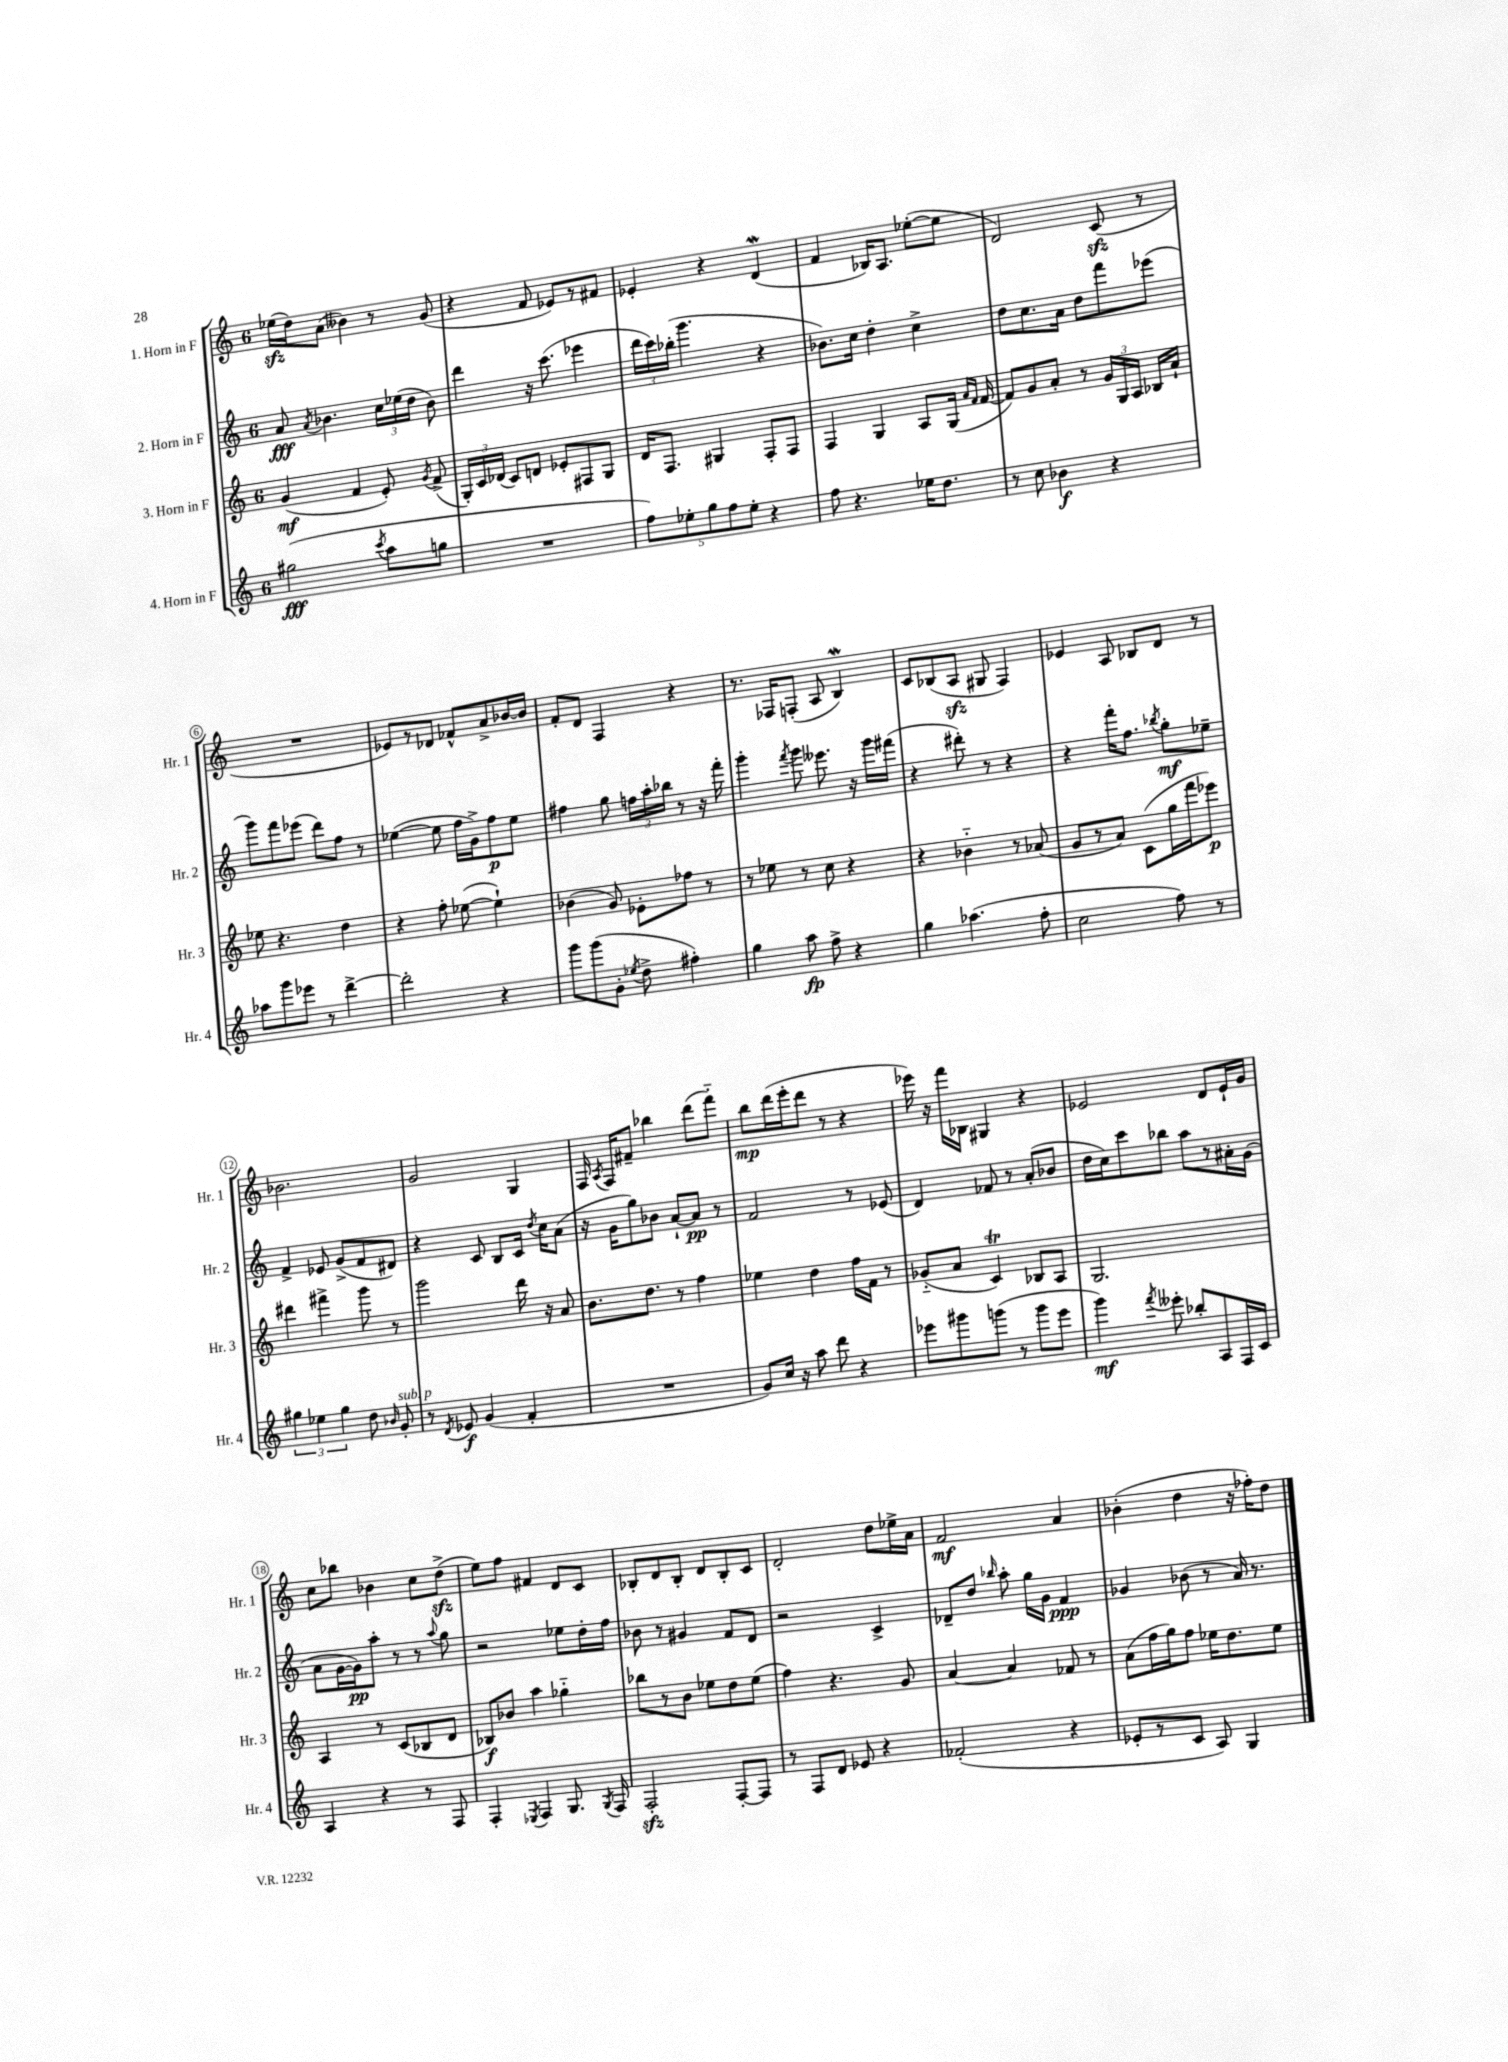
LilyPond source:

<<
\new StaffGroup <<
\new Staff = "s0" \with { instrumentName = "1. Horn in F" shortInstrumentName = "Hr. 1" } {
    \clef treble \key c \major \once \override Staff.TimeSignature.style = #'single-digit \time 6/8
    \autoBeamOff ees''16[\sfz( d''16) a'8]( beses'4) r8 g'8( |
    r4 f'8 ees'8[) r8 fis'8] |
    ees'4-. r4 d'4\mordent( |
    f'4 bes16[) a8.] ees''8[~-.( ees''8] |
    d'2) c'8\sfz( r8 |
    R2. |
    ees'8[) r8 des'8] fes'8[-^ a'8-> bes'16~ bes'16] |
    f'8[-. d'8] f4 r4 |
    r8. fes16[ f8]-.( a8 b4\mordent) |
    c'8[ bes8( a8]\sfz gis8 f4) |
    ees'4 a8 bes8[ d'8] r8 |
    bes'2. |
    g'2 g4 |
    f16 \acciaccatura { a8 } f16[ fis'8]-- bes''4 d'''8[( f'''8]-_) |
    b''8[\mp d'''16( e'''16-. d'''8] r8 r4 |
    ees'''16) r16 f'''16[ bes16] gis4 r4 |
    ees'2 d'8[ ees'16-! g'16] |
    c''8[ bes''8] bes'4 c''8[ d''8]->\sfz( |
    e''8[) f''8] fis'4 d'8[ c'8] |
    bes8[-. d'8 bes8]-. d'8[ bes8-. c'8] |
    d'2-. d''8[ ees''16-> a'16] |
    f'2\mf a'4 |
    bes'4-.( d''4 r16 fes''16[-.) d''8] \bar "|." |
}
\new Staff = "s1" \with { instrumentName = "2. Horn in F" shortInstrumentName = "Hr. 2" } {
    \clef treble \key c \major \once \override Staff.TimeSignature.style = #'single-digit \time 6/8
    \autoBeamOff a'8\fff \acciaccatura { a'8 } bes'4. \tuplet 3/2 { c''16[ ees''16( d''16] } bes'8) |
    d'''4 r16 c'''8.( ees'''4 |
    \tuplet 3/2 { d'''16[ c'''16) bes''16]-.( } g'''4. r4 |
    bes'8.[) c''16] d''4-. c''4-> |
    d''8[ c''8. a'16] d''8[ f'''8 ees'''8]( |
    g'''8[) f'''8 ees'''8]( d'''8[) f''8] r8 |
    ees''4~( ees''8 f''16[ g'16->) f''8\p ees''8] |
    fis''4 g''8 \tuplet 3/2 { f''16[ a''16-. bes''16] } r8 r16 f'''16-. |
    g'''4-. \acciaccatura { f'''8 } g'''8 eeses'''8. r16 g'''16[ fis'''16]( |
    r4 dis'''8-.) r8 r4 |
    r4 f'''16[-. f''8.] \acciaccatura { bes''8 } g''8[-.\mf ees''8]-- |
    f'4-> ees'8 g'8[->( f'8 dis'8]) |
    r4 c'8 b8[ c'16] \acciaccatura { d''8 } c''16[ a'8]( |
    r16 g'16[ g''8) bes'8] a'8[~-! a'8]\pp r8 |
    f'2 r8 ees'8( |
    d'4) fes'8 r8 a'8[-.( bes'8] |
    d''16[ c''16) c'''8 bes''8] a''8[ r8 ais'16-. g'16]( |
    a'8[ g'16~ g'16\pp) a''8]-. r8 r8 \appoggiatura { a''8 } g''8 |
    r2 ees''8[ d''16-. f''16] |
    bes'8 r8 gis'4 f'8[ d'8] |
    r2 c'4-> |
    des'8[-- d''8] \grace { bes''16 } a''8-. g''16[ g'16] f'4\ppp |
    ges'4 bes'8( r8 a'16) r8. \bar "|." |
}
\new Staff = "s2" \with { instrumentName = "3. Horn in F" shortInstrumentName = "Hr. 3" } {
    \clef treble \key c \major \once \override Staff.TimeSignature.style = #'single-digit \time 6/8
    \autoBeamOff g'4\mf( f'4 e'8-.) \acciaccatura { g'8 } f'8->( |
    \tuplet 3/2 { g16[-.) c'16 des'16]( } c'8[) d'8] ees'8[-. fis8 g8] |
    d'16[ f8.] gis4 f8[-. f8] |
    f4 g4 a8[ g16]( \grace { a'16[ f'16] } f'16~ |
    f'8[) g'8 a'8]-. r8 \tuplet 3/2 { g'16[ g16 a16] } bes16[ a'16]-! |
    ees''8 r4. d''4 |
    r4 f''8-. ees''8~( ees''4-!) |
    bes'4( g'8) ees'8[-. fes''8] r8 |
    r8 ees''8 r8 c''8 r4 |
    r4 bes'4-_ r8 aes'8( |
    g'8[ r8 a'8]) c'8[( g''16 f'''16 ees'''8]\p) |
    dis'''4 fis'''4-> g'''8 r8 |
    g'''2 d'''16 r16 a'8 |
    b'8.[ d''8.] r8 f''4 |
    ees''4 d''4 f''16[ f'16] r8 |
    ges'8[-_( a'8] c'4\trill) bes8[ a8] |
    g2. |
    a4 r8 c'8[( bes8 d'8] |
    bes8[\f) bes'8] a''4 ges''4-_ |
    bes''8[ r8 b'8] ees''8[ d''8 ees''8]( |
    f''4) r4. g'8 |
    a'4~ a'4 fes'8 r8 |
    a'8[( f''16 g''16) f''8] ees''16[ d''8. ees''8] \bar "|." |
}
\new Staff = "s3" \with { instrumentName = "4. Horn in F" shortInstrumentName = "Hr. 4" } {
    \clef treble \key c \major \once \override Staff.TimeSignature.style = #'single-digit \time 6/8
    \autoBeamOff gis''2\fff( \acciaccatura { c'''8 } a''8[ g''8] |
    R2. |
    \tuplet 5/4 { f''8[) ees''8-. g''8 f''8 ees''8]-. } r4 |
    f''8 r4. ees''16[ d''8.] |
    r8 c''8 bes'4\f r4 |
    aes''8[ g'''8 ees'''8] r8 d'''4~-> |
    d'''2-. r4 |
    g'''8[ g'''8( g'8]-. \acciaccatura { ees''8 } d''8-> fis''4-.) |
    g''4 a''8\fp f''8-> r4 |
    g''4 aes''4.( f''8-. |
    c''2 f''8) r8 |
    \tuplet 3/2 { gis''4 ees''4 gis''4 } d''8 \grace { bes'16 } g'8-.^\markup { \italic "sub. p" } |
    r8 \acciaccatura { d'8 } ees'8\f g'4( f'4-. |
    R2. |
    g'8[) c''16] r16 a''8 d'''8 r4 |
    ees'''8[ gis'''8 g'''8]( r8 g'''8[ ees'''8] |
    g'''4\mf) \acciaccatura { f'''8 } eeses'''8-. bes''8[-. a8 f16 c'16] |
    a4 r4 r8 f8 |
    f4-. \acciaccatura { ees8 } f4 g8. \acciaccatura { g8 } f16 |
    f2-.\sfz f8[~-. f8] |
    r8 f8[ d'8] ees'8 r4 |
    fes'2-.( r4 |
    ees'8[-. r8 c'8] a8) g4 \bar "|." |
}
>>
>>
\layout { \context { \Score \override BarNumber.stencil = #(make-stencil-circler 0.1 0.3 ly:text-interface::print) } }
